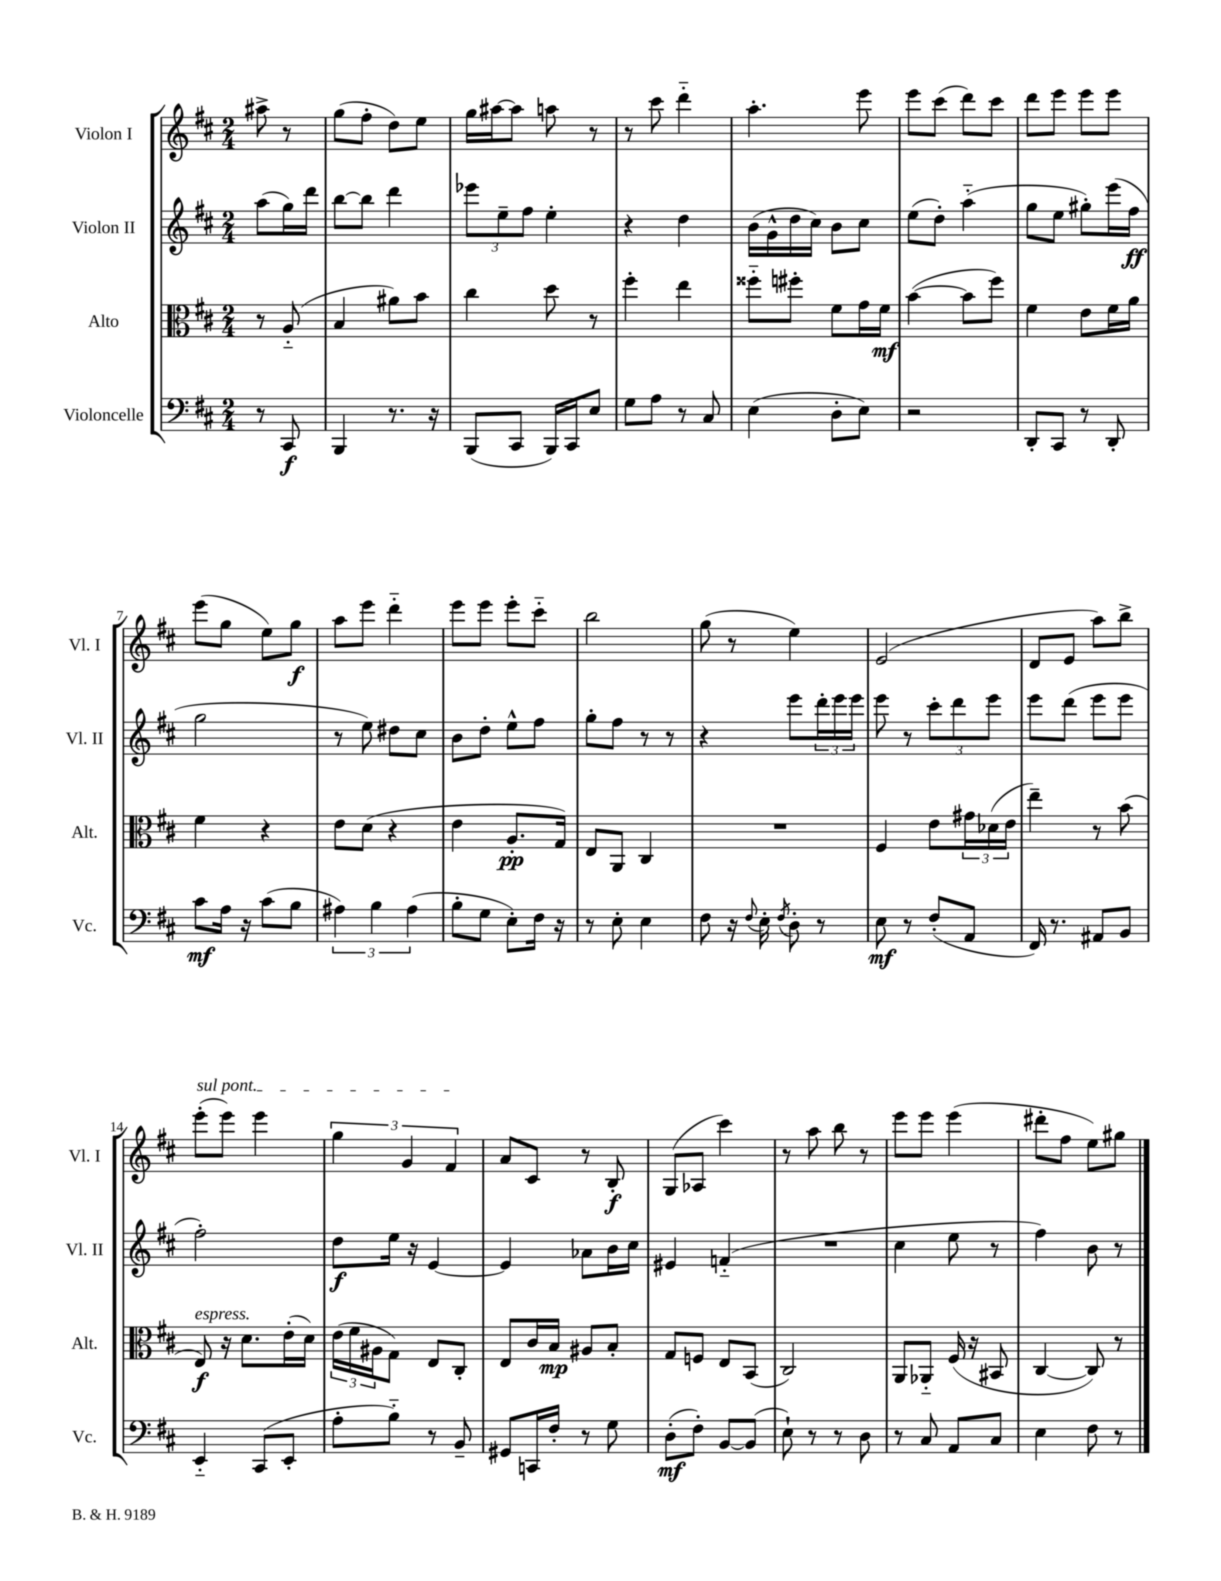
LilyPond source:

<<
\new StaffGroup <<
\new Staff = "s0" \with { instrumentName = "Violon I" shortInstrumentName = "Vl. I" } {
    \clef treble \key d \major \numericTimeSignature \time 2/4 \partial 4
    ais''8-> r8 |
    g''8( fis''8-. d''8) e''8 |
    g''16 ais''16~ ais''8 a''8 r8 |
    r8 cis'''8 d'''4-_ |
    a''4.-. e'''8 |
    e'''8 cis'''8( d'''8) cis'''8 |
    d'''8 e'''8 e'''8 e'''8 |
    e'''8( g''8 e''8) g''8\f |
    a''8 e'''8 d'''4-_ |
    e'''8 e'''8 e'''8-. cis'''8-_ |
    b''2 |
    g''8( r8 e''4) |
    e'2( |
    d'8 e'8 a''8) b''8-> |
    \once \override TextSpanner.bound-details.left.text = \markup { \italic "sul pont." } e'''8-.\startTextSpan( e'''8) e'''4 |
    \tuplet 3/2 { g''4 g'4 fis'4\stopTextSpan } |
    a'8 cis'8 r8 b8-.\f |
    g8( aes8 cis'''4) |
    r8 a''8 b''8 r8 |
    e'''8 e'''8 e'''4( |
    dis'''8-. fis''8 e''8) gis''8 \bar "|." |
}
\new Staff = "s1" \with { instrumentName = "Violon II" shortInstrumentName = "Vl. II" } {
    \clef treble \key d \major \numericTimeSignature \time 2/4 \partial 4
    a''8( g''16) d'''16 |
    b''8~ b''8 d'''4 |
    \tuplet 3/2 { ees'''8 e''8-- fis''8 } e''4-. |
    r4 d''4 |
    b'16( g'16-^ d''16 cis''16) b'8 cis''8 |
    e''8( d''8-.) a''4-_( |
    g''8 e''8 gis''8-.) e'''16( fis''16\ff |
    g''2 |
    r8 e''8) dis''8 cis''8 |
    b'8 d''8-. e''8-^ fis''8 |
    g''8-. fis''8 r8 r8 |
    r4 e'''8 \tuplet 3/2 { d'''16-. e'''16 e'''16 } |
    e'''8 r8 \tuplet 3/2 { cis'''8-. d'''8 e'''8 } |
    e'''8 d'''8( e'''8 e'''8 |
    fis''2-.) |
    d''8\f e''16 r16 e'4~ |
    e'4 aes'8 b'16 cis''16 |
    eis'4 f'4-_( |
    R2 |
    cis''4 e''8 r8 |
    fis''4) b'8 r8 \bar "|." |
}
\new Staff = "s2" \with { instrumentName = "Alto" shortInstrumentName = "Alt." } {
    \clef alto \key d \major \numericTimeSignature \time 2/4 \partial 4
    r8 a8-_( |
    b4 ais'8) b'8 |
    cis''4 d''8 r8 |
    fis''4-. e''4 |
    fisis''8-_ fis''8-. fis'8 g'16 fis'16\mf |
    b'4~( b'8 fis''8) |
    fis'4 e'8 fis'16 a'16 |
    fis'4 r4 |
    e'8 d'8( r4 |
    e'4 a8.-.\pp g16) |
    e8 a,8 cis4 |
    R2 |
    fis4 e'8 \tuplet 3/2 { gis'16 des'16( e'16 } |
    e''4--) r8 b'8( |
    e8\f^\markup { \italic "espress." }) r16 d'8. e'16-.( d'16) |
    \tuplet 3/2 { e'16( fis'16 ais16 } g8) e8 cis8-. |
    e8 cis'16 b16\mp ais8 b8-. |
    g8 f8 e8 b,8( |
    cis2) |
    a,8 aes,8-_ fis16( r16 bis,8 |
    cis4~ cis8) r8 \bar "|." |
}
\new Staff = "s3" \with { instrumentName = "Violoncelle" shortInstrumentName = "Vc." } {
    \clef bass \key d \major \numericTimeSignature \time 2/4 \partial 4
    r8 cis,8\f |
    b,,4 r8. r16 |
    b,,8( cis,8 b,,16) cis,16 e8 |
    g8 a8 r8 cis8 |
    e4( d8-. e8) |
    r2 |
    d,8-. cis,8 r8 d,8-. |
    cis'8\mf a16 r16 cis'8( b8 |
    \tuplet 3/2 { ais4) b4 ais4( } |
    b8-. g8 e8-.) fis16 r16 |
    r8 e8-. e4 |
    fis8 r16 \appoggiatura { fis8 } e16-. \acciaccatura { fis8 } d8-. r8 |
    e8\mf r8 fis8-.( a,8 |
    fis,16) r8. ais,8 b,8 |
    e,4-_ cis,8( e,8-. |
    a8-. b8-_) r8 b,8-- |
    gis,8 c,16 fis16-. r8 g8 |
    d8-.\mf( fis8-.) b,8~ b,8( |
    e8-!) r8 r8 d8 |
    r8 cis8 a,8 cis8 |
    e4 fis8 r8 \bar "|." |
}
>>
>>
